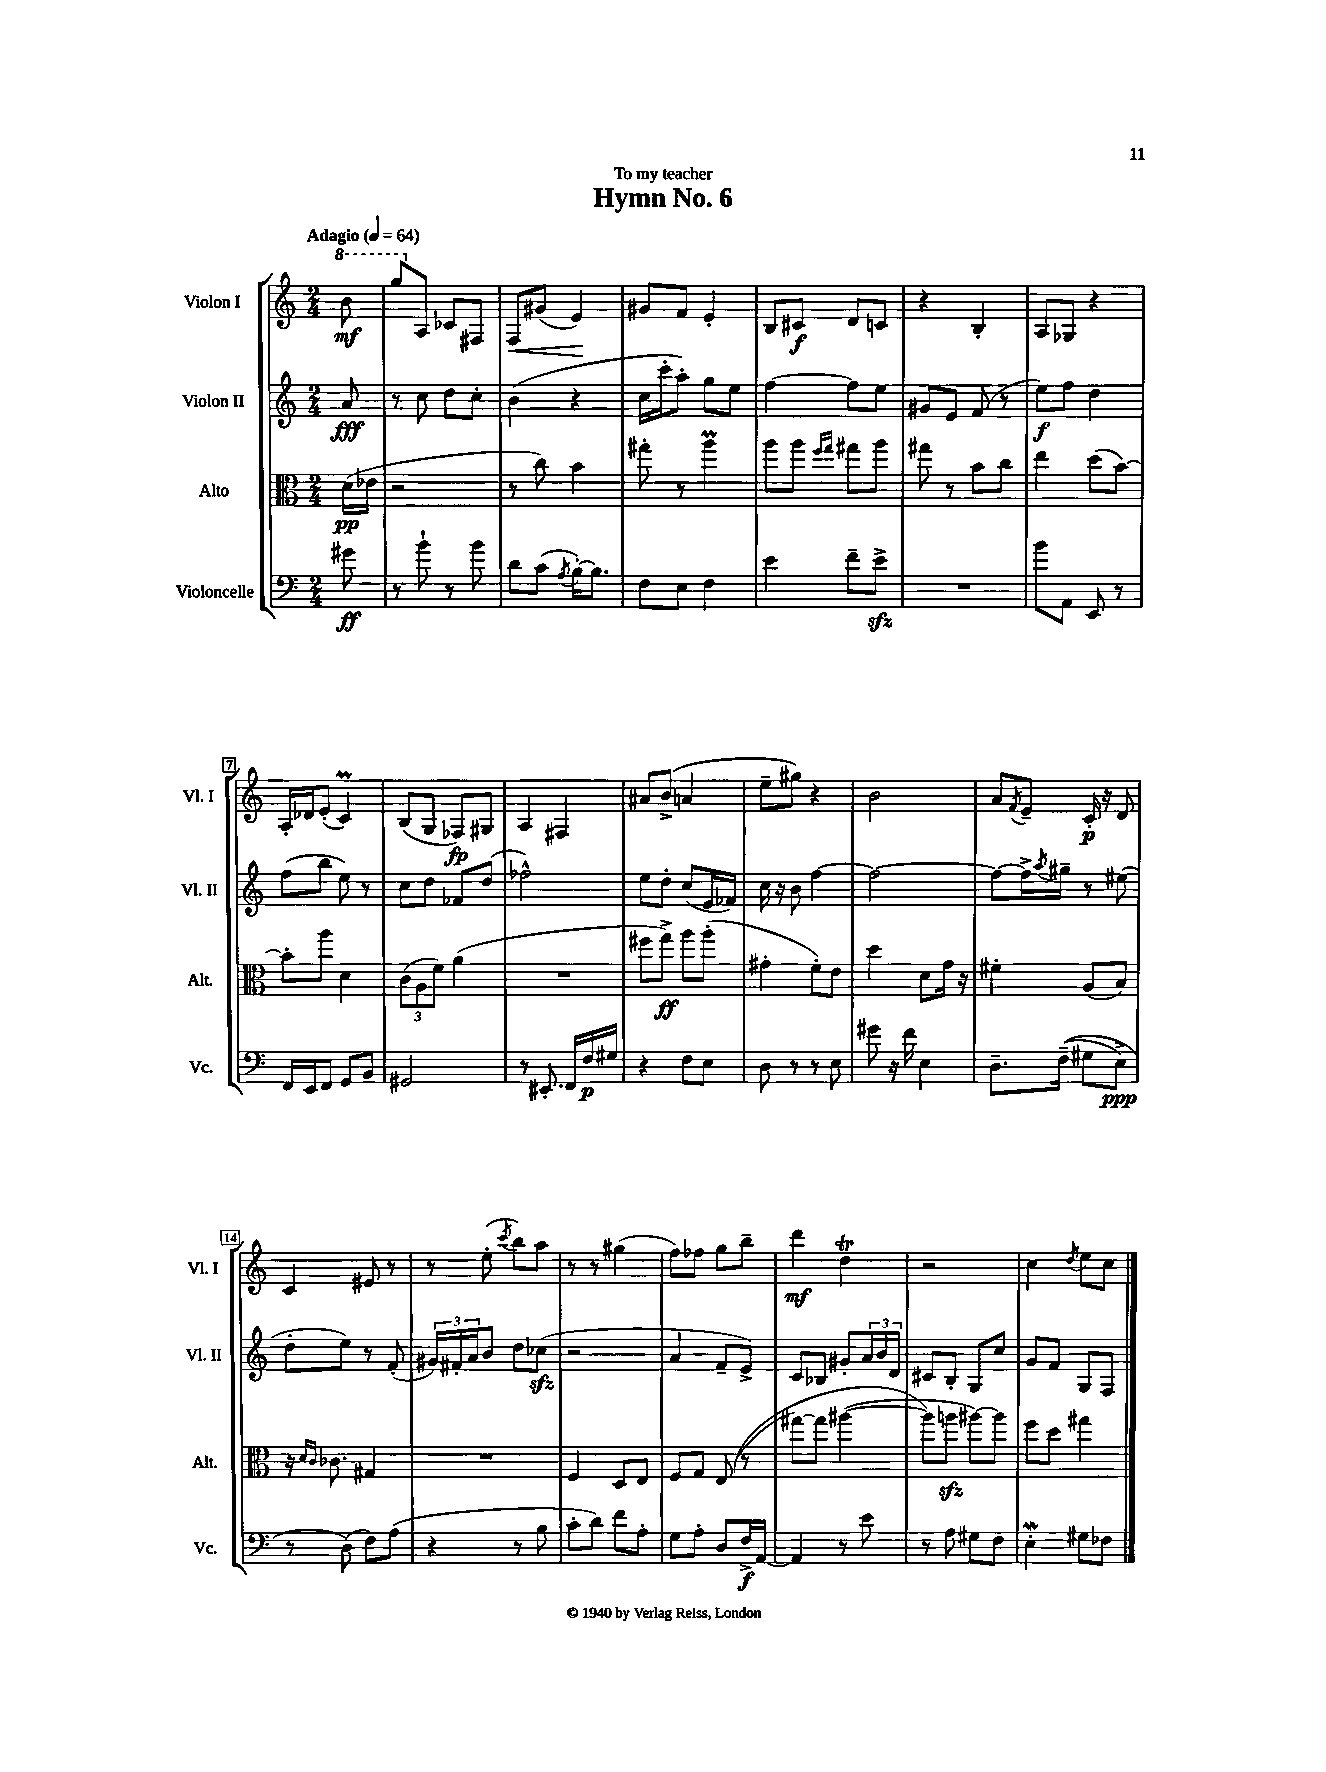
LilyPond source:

\header { title = "Hymn No. 6" dedication = "To my teacher" }
<<
\new StaffGroup <<
\new Staff = "s0" \with { instrumentName = "Violon I" shortInstrumentName = "Vl. I" } {
    \clef treble \key c \major \numericTimeSignature \time 2/4 \partial 8 \tempo "Adagio" 4 = 64
    \ottava #1 b''8\mf |
    g'''8 \ottava #0 a8 ces'8 fis8 |
    f8\< gis'8( e'4\!) |
    gis'8 f'8 e'4-. |
    b8 cis'8\f d'8 c'8 |
    r4 b4-. |
    a8 ges8 r4 |
    a16-. des'16 e'8-.( c'4\prall) |
    b8( g8 fes8\fp) gis8 |
    a4 fis4 |
    ais'8 b'8->( a'4 |
    e''8-- gis''8) r4 |
    b'2 |
    a'8 \acciaccatura { f'8 } e'8-- c'16-.\p r16 d'8 |
    c'4 eis'8 r8 |
    r8 e''8-.( \acciaccatura { c'''8 } b''8) a''8 |
    r8 r8 gis''4( |
    f''8) fes''8 g''8 b''8-- |
    d'''4\mf d''4\trill |
    r2 |
    c''4 \acciaccatura { d''8 } e''8 c''8 \bar "|." |
}
\new Staff = "s1" \with { instrumentName = "Violon II" shortInstrumentName = "Vl. II" } {
    \clef treble \key c \major \numericTimeSignature \time 2/4 \partial 8
    a'8\fff |
    r8 c''8 d''8 c''8-. |
    b'4( r4 |
    c''16 c'''16-. a''8-.) g''8 e''8 |
    f''4~ f''8 e''8 |
    gis'8 e'8 f'8( r8 |
    e''8\f) f''8 d''4 |
    f''8( b''8 e''8) r8 |
    c''8 d''8 fes'8 d''8( |
    fes''2-^) |
    e''8 d''8-. c''8( e'16 fes'16) |
    c''16 r16 b'8 f''4~ |
    f''2~ |
    f''8~ f''16-> \acciaccatura { a''8 } gis''16-- r8 eis''8( |
    d''8-. e''8) r8 f'8-.( |
    \tuplet 3/2 { gis'16) fis'16-. a'16 } b'8 d''8 ces''8\sfz( |
    r2 |
    a'4 f'8-- e'8->) |
    c'8 bes8 gis'8-. \tuplet 3/2 { a'16 b'16 d'16 } |
    cis'8 b8-. g8 c''8 |
    g'8 f'8 g8 f8 \bar "|." |
}
\new Staff = "s2" \with { instrumentName = "Alto" shortInstrumentName = "Alt." } {
    \clef alto \key c \major \numericTimeSignature \time 2/4 \partial 8
    d'16\pp( ees'16 |
    r2 |
    r8 c''8) b'4 |
    gis''8-. r8 a''4\prall |
    a''8 a''8 \grace { f''16 g''16 } gis''8 a''8 |
    gis''8 r8 b'8 c''8 |
    e''4 d''8( b'8~) |
    b'8-. a''8 d'4 |
    \tuplet 3/2 { c'8( a8 f'8) } a'4( |
    R2 |
    fis''8 g''8->\ff) a''8 a''8-.( |
    gis'4-. f'8-.) e'8 |
    d''4 d'8 g'16 r16 |
    fis'4-. a8( b8) |
    r16 \grace { d'16 c'16 } ces'8. gis4 |
    R2 |
    f4 d8 e8 |
    f8 g8 e8(\( r8 |
    gis''8~) gis''8 ais''4~( |
    ais''8\) a''8\sfz ais''8~) ais''8 |
    f''8 d''8 gis''4 \bar "|." |
}
\new Staff = "s3" \with { instrumentName = "Violoncelle" shortInstrumentName = "Vc." } {
    \clef bass \key c \major \numericTimeSignature \time 2/4 \partial 8
    gis'8\ff |
    r8 b'8-! r8 b'8 |
    d'8 c'8( \acciaccatura { a8 } b16~-.) b8. |
    f8 e8 f4 |
    e'4 f'8-- e'8->\sfz |
    R2 |
    b'8 a,8 e,8 r8 |
    f,16 e,16 f,8 g,8 b,8 |
    gis,2 |
    r8 eis,8.-. f,16 f16\p gis16 |
    r4 f8 e8 |
    d8 r8 r8 e8 |
    gis'8 r16 f'16 e4 |
    d8.-- f16--(\( gis8 e8->\ppp) |
    r8 d8(\) f8) a8( |
    r4 r8 b8 |
    c'8-. d'8) f'8 a8-. |
    g8 a8-. d8 f16->\f a,16~ |
    a,4 r8 e'8 |
    r8 a8 gis8 f8 |
    e4-.\mordent gis8 fes8 \bar "|." |
}
>>
>>
\layout { \context { \Score \override BarNumber.stencil = #(make-stencil-boxer 0.1 0.3 ly:text-interface::print) } }
